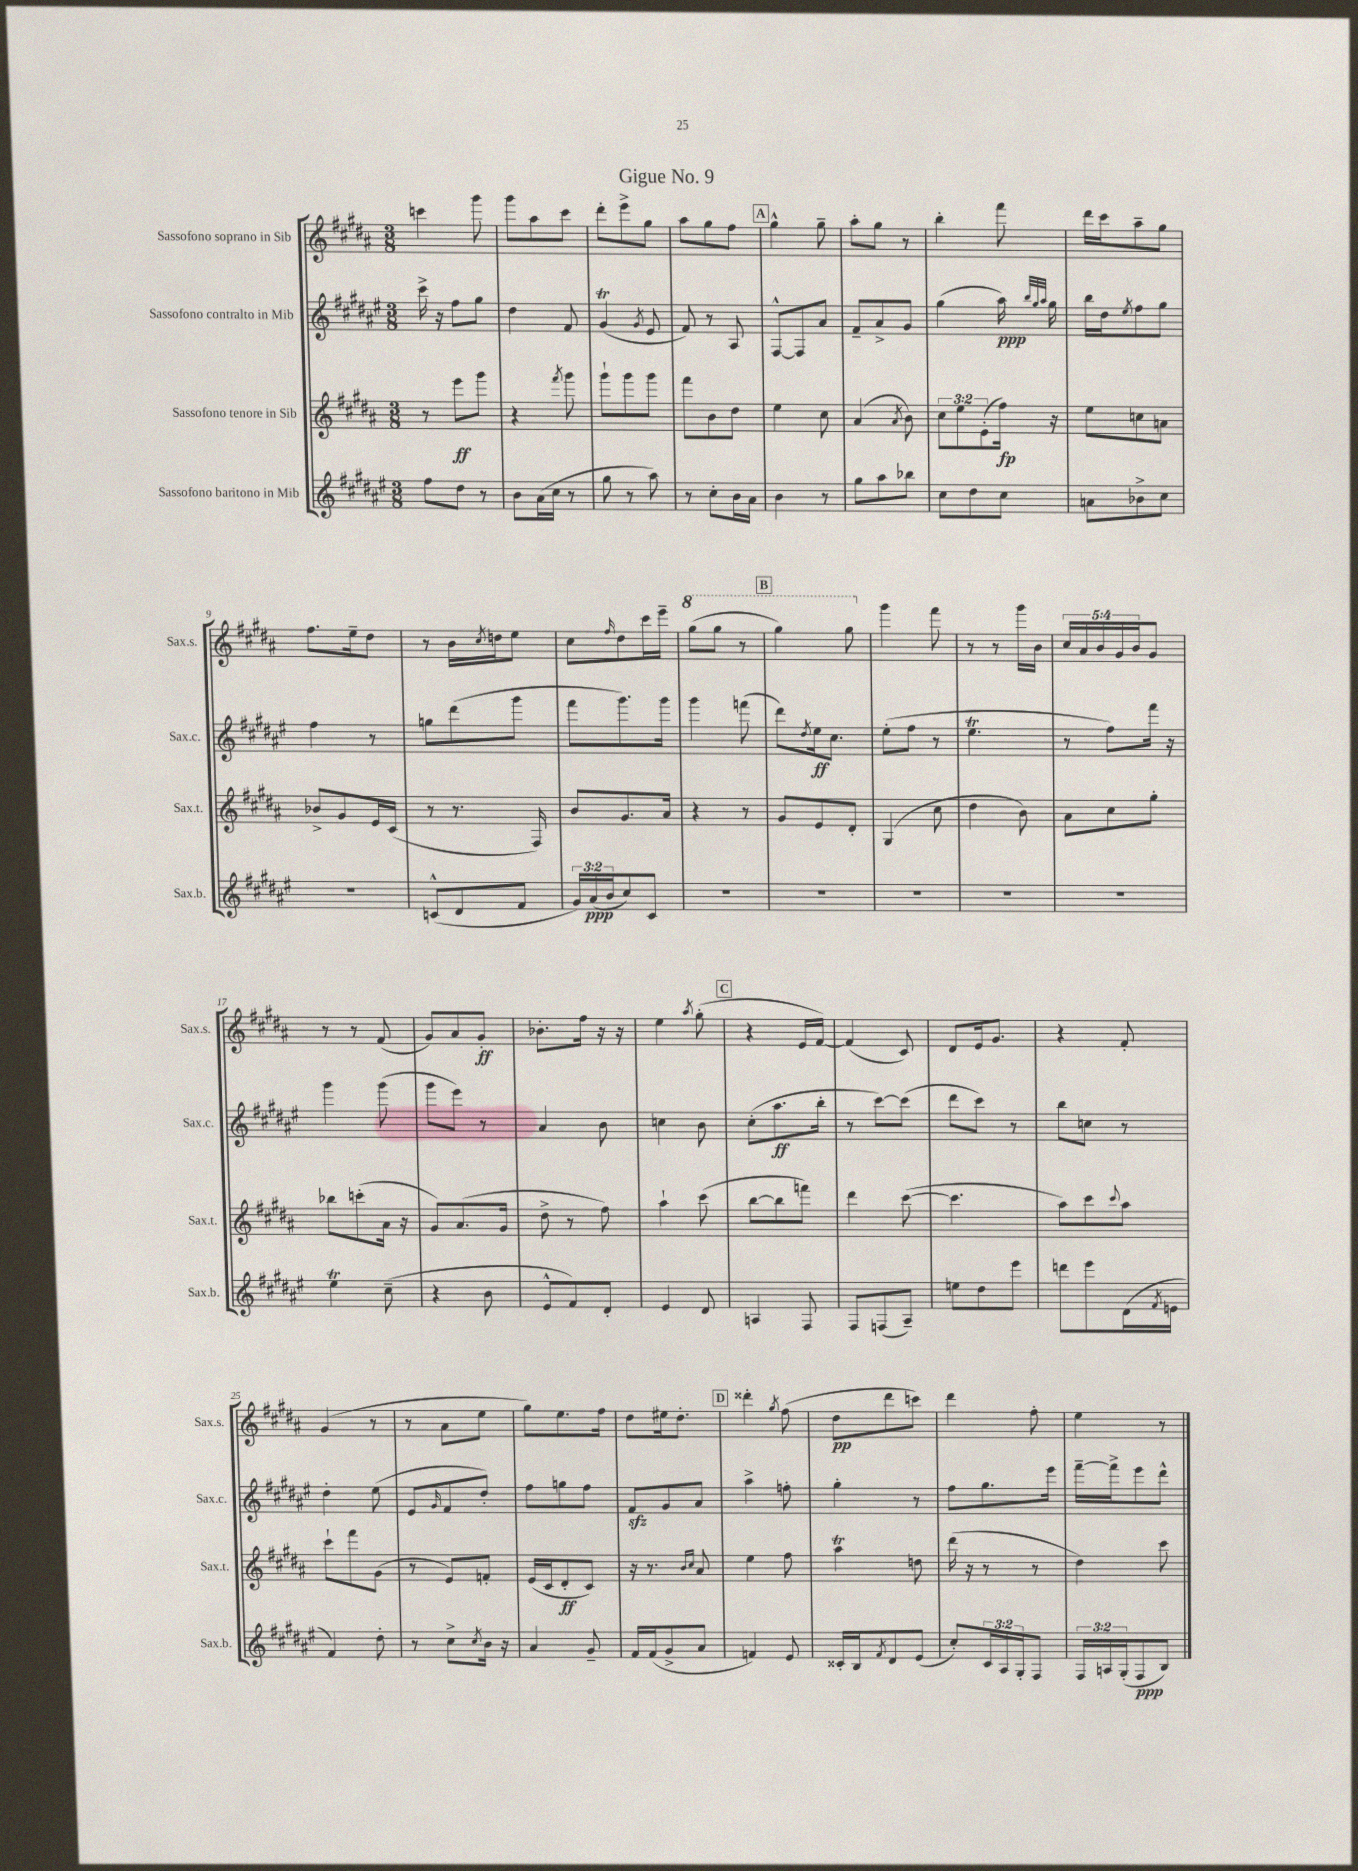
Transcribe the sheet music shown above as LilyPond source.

\header { title = "Gigue No. 9" }
<<
\new StaffGroup <<
\new Staff = "s0" \with { instrumentName = "Sassofono soprano in Sib" shortInstrumentName = "Sax.s." } {
    \clef treble \key b \major \numericTimeSignature \time 3/8 \override Staff.TupletNumber.text = #tuplet-number::calc-fraction-text
    c'''4 gis'''8 |
    gis'''8 ais''8 cis'''8 |
    dis'''8-. e'''8-> gis''8 |
    ais''8 gis''8 fis''8 |
    \mark \markup { \box "A" } gis''4-^ gis''8-- |
    ais''8-. gis''8 r8 |
    b''4-. fis'''8 |
    dis'''16 cis'''16 ais''8-- gis''8 |
    fis''8. e''16-- dis''8 |
    r8 b'16 \acciaccatura { cis''8 } d''16 e''8 |
    cis''8 \grace { fis''16 } dis''8 cis'''16 e'''16-- |
    \ottava #1 gis'''8( gis'''8 r8 |
    \mark \markup { \box "B" } gis'''4) gis'''8 \ottava #0 |
    gis'''4 fis'''8 |
    r8 r8 gis'''16 b'16 |
    \tuplet 5/4 { cis''16 ais'16 b'16 gis'16 b'16 } gis'8 |
    r8 r8 fis'8( |
    gis'8) ais'8 gis'8-.\ff |
    bes'8.-. fis''16 r16 r16 |
    e''4 \acciaccatura { ais''8 } gis''8-.( |
    \mark \markup { \box "C" } r4 e'16 fis'16~) |
    fis'4( cis'8) |
    dis'8 e'16 gis'8. |
    r4 fis'8-. |
    gis'4( r8 |
    r8 ais'8 e''8 |
    gis''8) e''8. fis''16 |
    dis''8 eis''16 dis''8.-. |
    \mark \markup { \box "D" } disis'''4-. \acciaccatura { gis''8 } fis''8( |
    dis''8\pp dis'''8 c'''8) |
    dis'''4 fis''8-. |
    e''4 r8 \bar "|." |
}
\new Staff = "s1" \with { instrumentName = "Sassofono contralto in Mib" shortInstrumentName = "Sax.c." } {
    \clef treble \key fis \major \numericTimeSignature \time 3/8
    cis'''16-> r16 fis''8 gis''8 |
    dis''4 fis'8 |
    gis'4\trill( \acciaccatura { gis'8 } eis'8 |
    fis'8) r8 ais8 |
    \mark \markup { \box "A" } fis8~-^ fis8 ais'8 |
    fis'8-- ais'8-> gis'8 |
    gis''4( ais''16\ppp) \grace { b''32 gis''32 ais''32 } gis''16 |
    b''16 dis''16 \acciaccatura { eis''8 } fis''8 gis''8 |
    fis''4 r8 |
    g''8 dis'''8( gis'''8 |
    fis'''8 gis'''8.) gis'''16 |
    gis'''4 f'''8( |
    \mark \markup { \box "B" } dis'''8) \acciaccatura { dis''8 } eis''16\ff cis''8. |
    eis''8-.( fis''8 r8 |
    eis''4.\trill |
    r8 fis''8) fis'''16 r16 |
    gis'''4 gis'''8( |
    gis'''8 eis'''8) r8 |
    ais'4 b'8 |
    c''4 b'8 |
    \mark \markup { \box "C" } cis''8-.( ais''8.\ff b''16-. |
    r8 cis'''8~) cis'''8( |
    dis'''8 cis'''8) r8 |
    b''8 c''8 r8 |
    dis''4-. eis''8( |
    eis'8 \grace { gis'16 } fis'8 dis''8-.) |
    fis''8 g''8 fis''8 |
    fis'8\sfz gis'8 ais'8 |
    \mark \markup { \box "D" } ais''4-> f''8-. |
    gis''4-. r8 |
    fis''8 gis''8. eis'''16 |
    fis'''16~-- fis'''16-> eis'''8 dis'''8-^ \bar "|." |
}
\new Staff = "s2" \with { instrumentName = "Sassofono tenore in Sib" shortInstrumentName = "Sax.t." } {
    \clef treble \key b \major \numericTimeSignature \time 3/8 \override Staff.TupletNumber.text = #tuplet-number::calc-fraction-text
    r8 e'''8\ff gis'''8 |
    r4 \acciaccatura { fis'''8 } gis'''8 |
    gis'''8-! gis'''8 gis'''8 |
    fis'''8 b'8 dis''8 |
    \mark \markup { \box "A" } e''4 cis''8 |
    ais'4( \acciaccatura { ais'8 } b'8) |
    \tuplet 3/2 { cis''8 e''8 e'8-.( } fis''16\fp) r16 |
    e''8 c''8 a'8 |
    bes'8-> gis'8 e'16 cis'16( |
    r8 r8. fis16) |
    b'8 gis'8. ais'16 |
    r4 r8 |
    \mark \markup { \box "B" } gis'8 e'8 dis'8-. |
    gis4( cis''8 |
    dis''4 b'8) |
    ais'8 cis''8 gis''8-. |
    bes''8 c'''8-.( ais'16 r16 |
    gis'8) ais'8.( gis'16 |
    dis''8-> r8 fis''8) |
    ais''4-! cis'''8( |
    \mark \markup { \box "C" } b''8~ b''8 f'''8) |
    dis'''4 cis'''8~( |
    cis'''4. |
    ais''8) cis'''8 \appoggiatura { cis'''8 } ais''8 |
    cis'''8-! fis'''8 gis'8( |
    r8 e'8) f'8-. |
    e'16( cis'16 dis'8-.\ff cis'8) |
    r16 r8. \grace { b'16 cis''16 } ais'8 |
    \mark \markup { \box "D" } e''4 fis''8 |
    ais''4\trill d''8 |
    dis'''16( r16 r8 r8 |
    dis''4) cis'''8 \bar "|." |
}
\new Staff = "s3" \with { instrumentName = "Sassofono baritono in Mib" shortInstrumentName = "Sax.b." } {
    \clef treble \key fis \major \numericTimeSignature \time 3/8 \override Staff.TupletNumber.text = #tuplet-number::calc-fraction-text
    fis''8 dis''8 r8 |
    b'8 ais'16( cis''16 r8 |
    gis''8 r8 ais''8) |
    r8 cis''8-. b'16 ais'16 |
    \mark \markup { \box "A" } b'4 r8 |
    gis''8 ais''8 bes''8 |
    cis''8 dis''8 cis''8 |
    a'8 bes'8-> cis''8 |
    R4. |
    c'8-^( dis'8 fis'8 |
    \tuplet 3/2 { gis'16) ais'16\ppp( b'16 } cis''8) cis'8 |
    R4. |
    \mark \markup { \box "B" } R4. |
    R4. |
    R4. |
    R4. |
    eis''4\trill cis''8--( |
    r4 b'8 |
    eis'8-^ fis'8) dis'8-. |
    eis'4 dis'8 |
    \mark \markup { \box "C" } a4 fis8 |
    fis8 f8( ais8--) |
    e''8 dis''8 eis'''8 |
    d'''8 eis'''8 dis'16( \acciaccatura { fis'8 } e'16 |
    fis'4) dis''8-. |
    r8 cis''8-> \acciaccatura { cis''8 } b'16 r16 |
    ais'4 gis'8-- |
    fis'16 fis'16( gis'8-> ais'8 |
    \mark \markup { \box "D" } f'4) eis'8 |
    cisis'16-. b16 \acciaccatura { fis'8 } dis'8 eis'8( |
    cis''8-.) \tuplet 3/2 { cis'16 ais16 gis16-. } fis8 |
    \tuplet 3/2 { fis16 a16 gis16-.( } fis8\ppp b8) \bar "|." |
}
>>
>>
